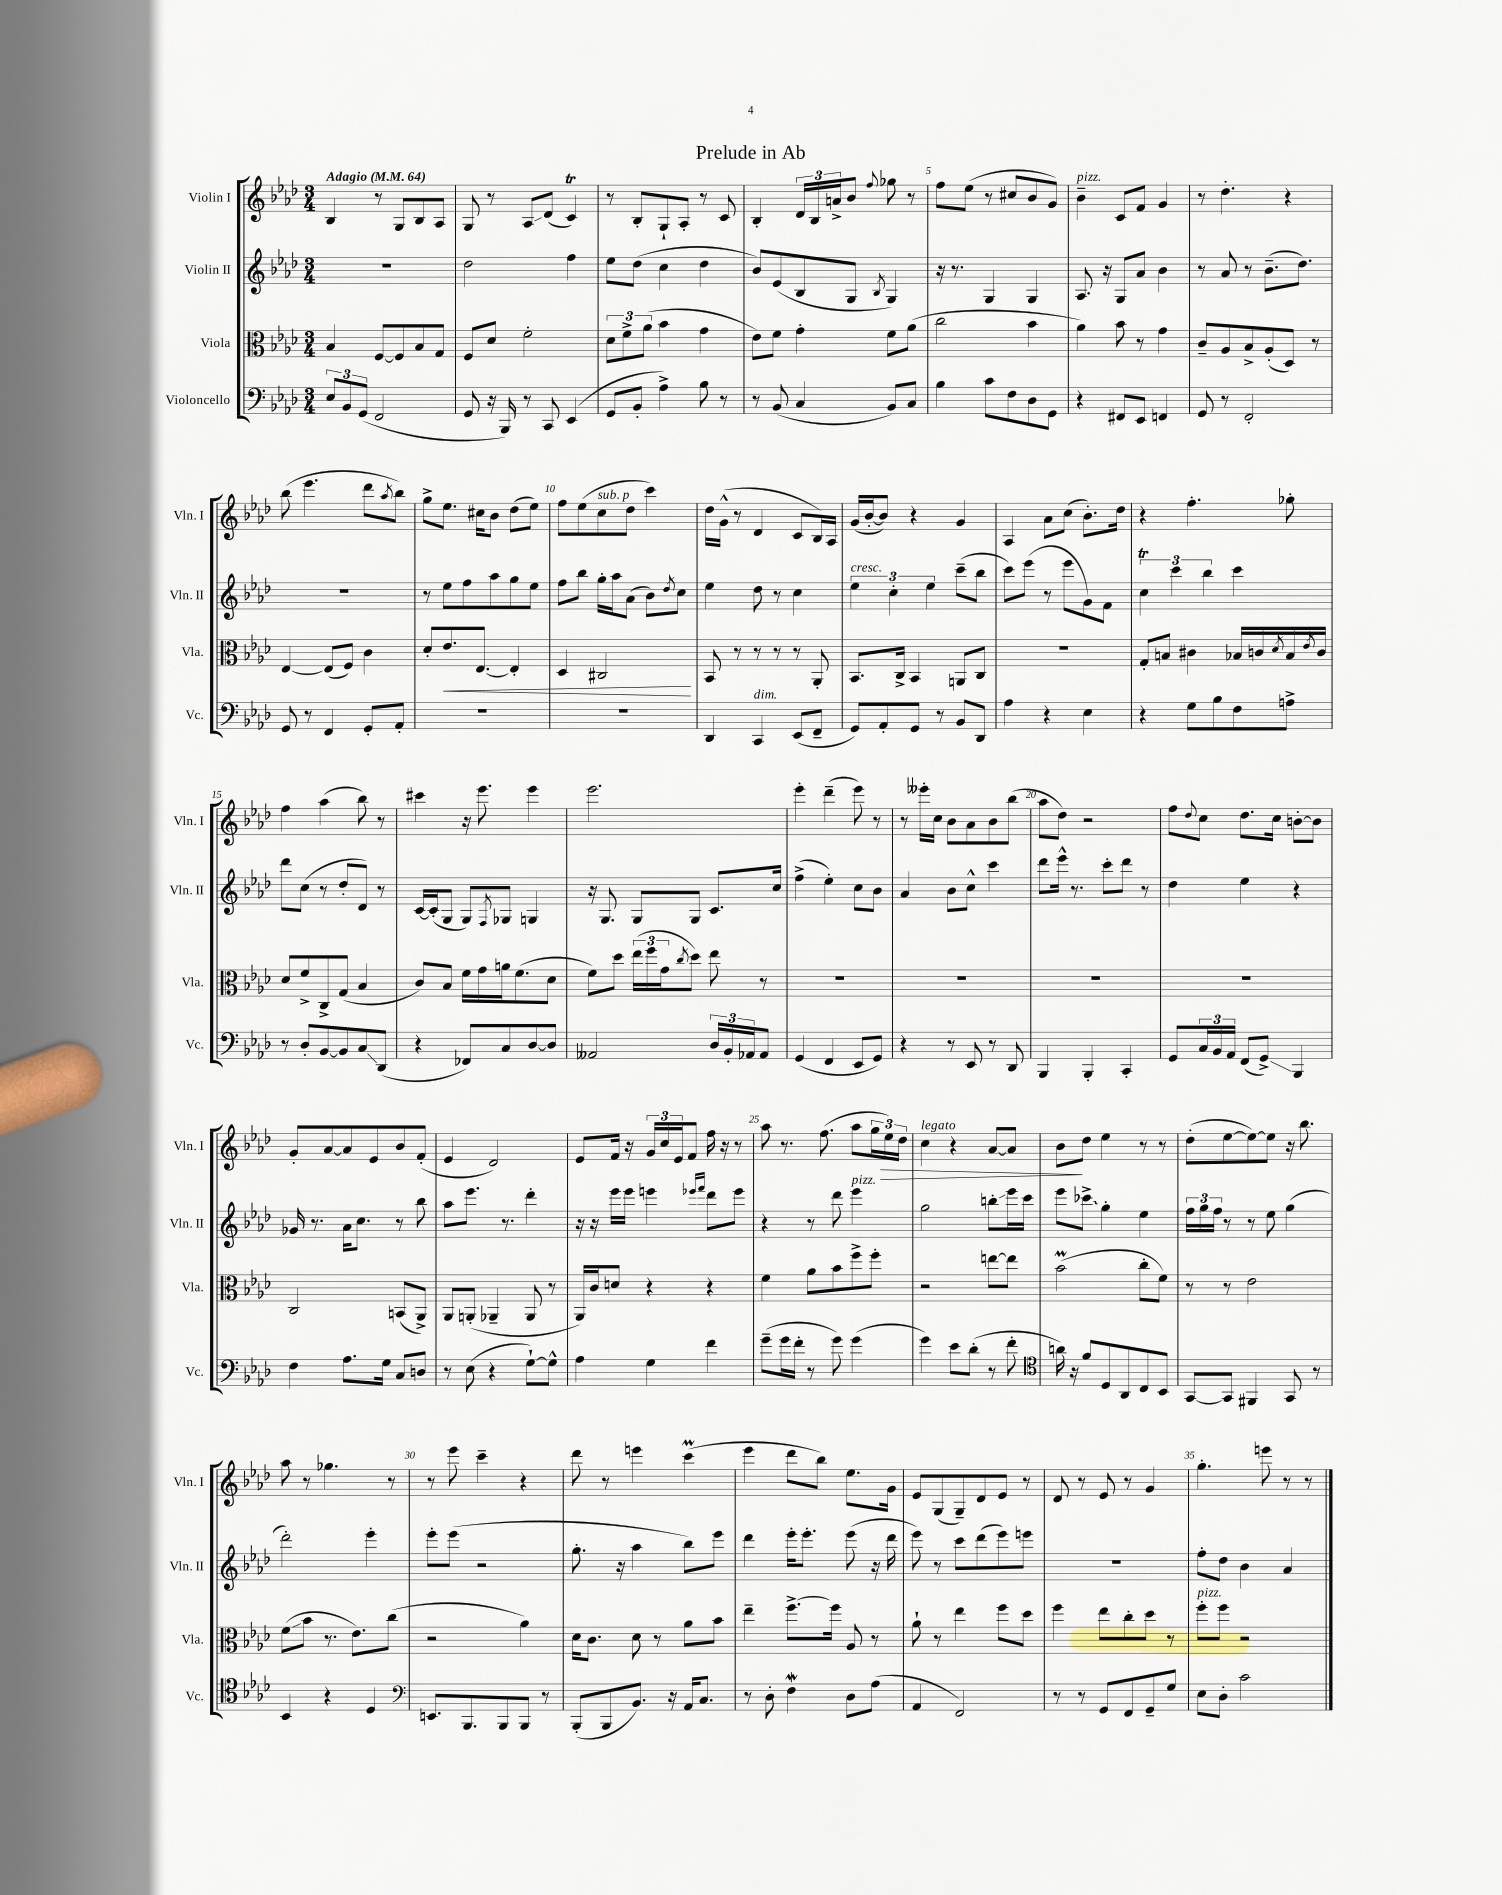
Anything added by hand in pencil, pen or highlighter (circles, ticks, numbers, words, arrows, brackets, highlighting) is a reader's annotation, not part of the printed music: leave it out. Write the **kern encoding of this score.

**kern	**kern	**kern	**kern
*staff4	*staff3	*staff2	*staff1
*clefF4	*clefC3	*clefG2	*clefG2
*k[b-e-a-d-]	*k[b-e-a-d-]	*k[b-e-a-d-]	*k[b-e-a-d-]
*M3/4	*M3/4	*M3/4	*M3/4
*MM64	*MM64	*MM64	*MM64
12E-	4B-	2.r	4B-
12BB-	.	.	.
(12GG	.	.	.
2FF	[8F	.	8r
.	8F]	.	8G
.	8B-	.	8B-
.	8G	.	8A-
=	=	=	=
8GG	8F	2dd-	8G
16r	8d-	.	8r
16BBB-)	.	.	.
8r	2f'	.	8A-
8CC	.	.	(8d-
(4EE-	.	4ff	4c)
=	=	=	=
8GG	12d-	8ee-	8r
.	12f^	.	.
8BB-'	.	(8dd-	8B-'
.	(12a-	.	.
4A-^)	4b-	4cc	8G`
.	.	.	8A-'
8B-	4g	4dd-	8r
8r	.	.	8c
=	=	=	=
8r	8e-)	8b-)	4B-'
(8BB-	8f	(8e-	.
4C	4g'	8B-	24d-
.	.	.	24B-
.	.	.	24a^
.	.	8G	8b-
.	.	8qB-	8qqff
8BB-)	8f	4G)	8gg-
8C	(8a-	.	8r
=	=	=	=
4B-	2cc	16r	8ff
.	.	8.r	.
.	.	.	(8ee-
8c	.	4G	8r
8F	.	.	8cc#
8D-	4b-	4G	8b-
8GG	.	.	8g)
=	=	=	=
4r	4a-)	8.A-	4b-~
.	.	16r	.
8FF#	8b-	8G	8c
8EE-	8r	8a-	8f
4FF	4g	4b-	4g
=	=	=	=
8GG	8c~	8r	8r
8r	8A-	8a-	4.dd-'
2FF'	8B-^	8r	.
.	(8A-'	(8.b-~	.
.	8D-)	.	4r
.	.	8.dd-)	.
.	8r	.	.
=	=	=	=
8GG	[4E-	2.r	(8bb-
8r	.	.	4.eee-
4FF	(8E-]	.	.
.	8F)	.	.
8GG'	4c	.	8ddd-
.	.	.	8qaa-
8AA-'	.	.	8bb-)
=	=	=	=
2.r	8d-'	8r	8gg^
.	8.e-	8ee-	8.ee-
.	.	8ff	.
.	[8.E-	.	16cc#
.	.	8aa-	8b-
.	4E-']	8gg	(8dd-
.	.	8ee-	8ee-)
=	=	=	=
2.r	4D-	8ff	8ff
.	.	8bb-	(8ee-
.	2C#	16gg'	8cc
.	.	16aa-	.
.	.	(8a-	8dd-
.	.	8b-)	4ccc)
.	.	8qdd-	.
.	.	8cc	.
=	=	=	=
4DD-	8BB-	4ee-	16dd-
.	.	.	(16g^^
.	8r	.	8r
4CC	8r	8dd-	4d-
.	8r	8r	.
(8EE-	8r	4cc	8c
8FF~	8AA-'	.	16B-)
.	.	.	16A-
=	=	=	=
8GG)	8.BB-	6ee-	(16g
.	.	.	[16b-'
8AA-'	.	.	8b-])
.	.	6cc'	.
.	16C^	.	.
8GG	4BB-	.	4r
.	.	6ee-	.
8r	.	.	.
8BB-	8AA	(8ccc~	4g
8DD-	8C	8bb-	.
=	=	=	=
4A-	2.r	8ccc)	4A-
.	.	(8eee-	.
4r	.	8r	8a-
.	.	8eee-	(8cc
4E-	.	8g)	8.b-')
.	.	8f	.
.	.	.	16dd-
=	=	=	=
4r	8G'	6cc	4r
.	8B	.	.
.	.	6ccc	.
8G	4c#	.	4.ff'
.	.	6bb-	.
8B-	.	.	.
8F	16B-	4ccc	.
.	16c	.	.
.	8qd-	.	.
8A^	16B-	.	8gg-'
.	8qe-	.	.
.	16c	.	.
=	=	=	=
8r	8d-	8ddd-	4ff
8D-'	8f^	(8cc	.
[8BB-	8C^	8r	(4aa-
8BB-]	(8G	8dd-'	.
8C	4B-	8d-)	8bb-)
(8DD-	.	8r	8r
=	=	=	=
4r	8c)	[16c	4ccc#
.	.	(16c']	.
.	8B-	8G	.
8FF-)	16f	8G)	16r
.	16g	.	8.eee-
.	.	8qF	.
8C	16a	8G-	.
.	(8.f	.	.
[8D-	.	4G	4eee-
8D-]	8d-	.	.
=	=	=	=
2AA--	8f)	16r	2.eee-
.	.	8.G	.
.	8dd-	.	.
.	(24ee-	8G	.
.	24ff	.	.
.	24g	.	.
.	8qcc	.	.
.	8dd-)	8G	.
24D-	8ee-	8.c	.
24BB-'	.	.	.
24AA-	.	.	.
8AA-	8r	.	.
.	.	16cc	.
=	=	=	=
(4GG	2.r	(4ff^	4eee-'
4FF	.	4ee-')	(4ddd-~
8EE-	.	8cc	8eee-)
8GG)	.	8b-	8r
=	=	=	=
4r	2.r	4a-	8r
.	.	.	16eee--'
.	.	.	16cc
8r	.	8b-	8b-
8EE-	.	8cc^^	8a-
8r	.	4ccc	8b-
8DD-	.	.	(8bb-
=	=	=	=
4BBB-	2.r	8ddd-	8aa-
.	.	16eee-^^	8dd-)
.	.	8.r	.
4BBB-'	.	.	2r
.	.	8ccc'	.
4CC'	.	8ddd-	.
.	.	8r	.
=	=	=	=
8GG	2.r	4dd-	8ff
.	.	.	8qqdd-
24C	.	.	8cc
24BB-	.	.	.
24AA-	.	.	.
(8FF	.	4ee-	8.dd-
8GG^)	.	.	.
.	.	.	16cc
4BBB-	.	4r	[8b'
.	.	.	8b]
=	=	=	=
4F	2C	16g-	8g'
.	.	8.r	.
.	.	.	[8a-
8.A-	.	16a-	8a-]
.	.	8.cc	.
.	.	.	8e-
16G	.	.	.
8C	(8BB	8r	8b-
8D	8AA-^)	8bb-	(8f'
=	=	=	=
8r	8AA-	8aa-	4e-
(8E-	(8AA'	8.eee-	.
4r	4AA-~	.	2d-)
.	.	8.r	.
[8G`)	8AA-	4ddd-'	.
8G^^]	8r	.	.
=	=	=	=
4A-	16AA-)	16r	8e-
.	16c	16r	.
.	8d	16eee-	16f
.	.	16eee-	16r
4G	4r	4eee	24g
.	.	.	24cc
.	.	.	24e-
.	.	.	8f
.	.	16qqeee-	.
.	.	16qqfff	.
4f	4r	8ddd-	16ff
.	.	.	16r
.	.	8eee-	8r
=	=	=	=
(8g~	4f	4r	8aa-
16g	.	.	8.r
16f'	.	.	.
8r	8a-	8r	.
.	.	.	(8.ff
8g)	8b-	8ddd-	.
(4g	8ff^	4eee-	8aa-
.	8ff'	.	24gg
.	.	.	24ee-)
.	.	.	24dd-
=	=	=	=
4g)	2r	2gg	4cc
8e-	.	.	4r
(8d-'	.	.	.
8r	[8ee	8bb'	[8a-
8f'	8ee]	16eee-	8a-]
.	.	16ccc	.
=	=	=	=
*clefC4	*	*	*
16a)	(2b-	8eee-	8b-
16r	.	.	.
8f	.	8ccc-^	8dd-
8D-	.	4gg'	4ee-
8AA-	.	.	.
8C	8cc'	4ee-	8r
8BB-	8f)	.	8r
=	=	=	=
[8GG	8r	24ff	(8dd-'
.	.	24gg	.
.	.	24ff	.
8GG]	8r	8r	[8ee-
4FF#	2e-	8r	8ee-_)
.	.	8ee-	8ee-]
8GG	.	(4gg	16r
.	.	.	8.bb-
8r	.	.	.
=	=	=	=
4BB-	(8f	2ddd-')	8aa-
.	8b-	.	8r
4r	8.r	.	4.gg-
.	8.e-)	.	.
4D-	.	4eee-'	.
.	(8cc	.	8r
=	=	=	=
*clefF4	*	*	*
8.EE	2r	8eee-'	8r
.	.	(8eee-	8eee-
8.BBB-	.	.	.
.	.	2r	4ccc~
8BBB-	.	.	.
8BBB-	4a-)	.	4r
8r	.	.	.
=	=	=	=
(8BBB-'	16d-	8.gg'	8ddd-
.	8.c	.	.
8BBB-	.	.	8r
.	.	16r	.
8.BB-)	8d-	4aa-	4eee
.	8r	.	.
16r	.	.	.
16AA-	8a-	8bb-)	(4ccc
8.C	.	.	.
.	8b-	8eee-	.
=	=	=	=
8r	4ee-~	4ddd-	4eee-
8D-'	.	.	.
4F	[8.ff^	16eee-'	8ddd-
.	.	8.eee-'	.
.	.	.	8bb-)
.	16ff]	.	.
8D-	8A-	(8eee-	8.ee-
(8A-	8r	16r	.
.	.	16ddd-	16g
=	=	=	=
4AA-	8a-`	8eee-)	8e-
.	8r	8r	(8G
2FF)	4ee-	8ccc	8G~)
.	.	(8ddd-	8d-
.	8ff	8eee-)	8e-
.	8dd-	8eee	8r
=	=	=	=
8r	4ff	2.r	8d-
8r	.	.	8r
8GG	8ee-	.	8e-
8FF	8cc'	.	8r
8GG~	8dd-	.	4g
8G	8r	.	.
=	=	=	=
8E-	8ff'	8ff'	4.gg'
8D-'	8ff	8dd-	.
2c	2r	4b-	.
.	.	.	8eee
.	.	4a-	8r
.	.	.	8r
==	==	==	==
*-	*-	*-	*-
